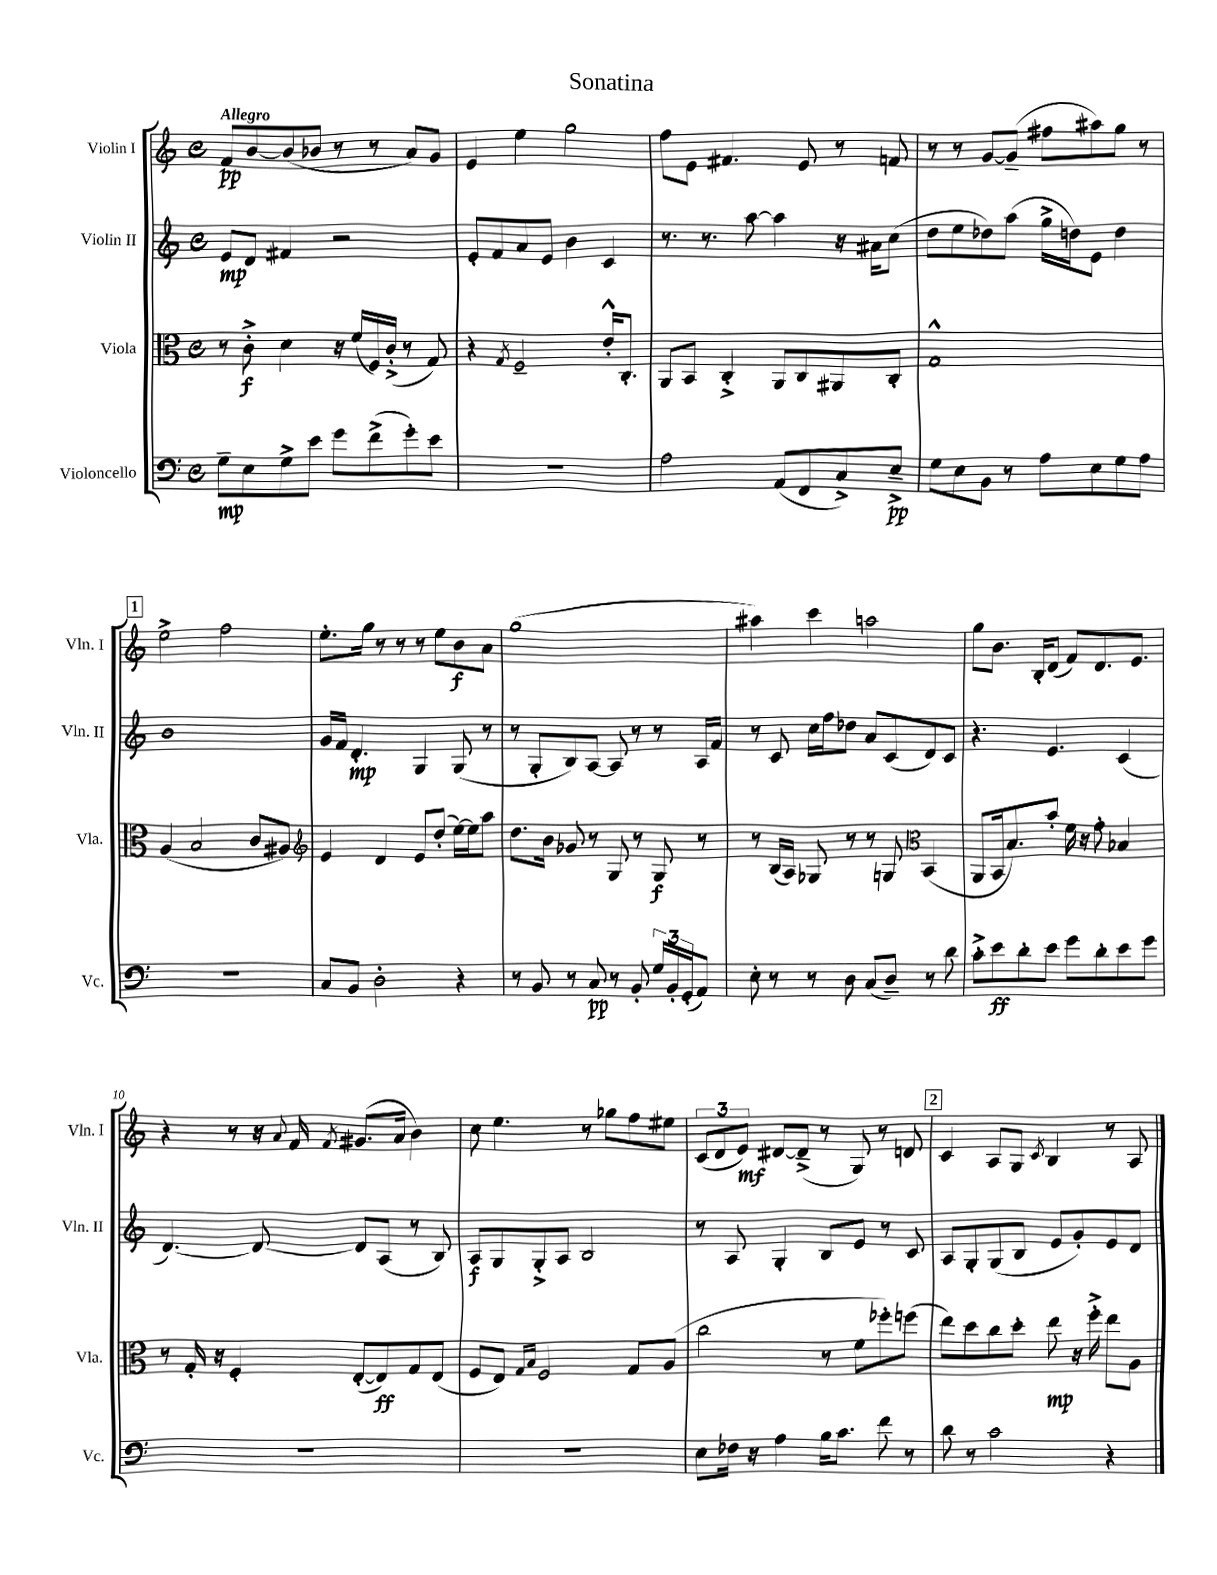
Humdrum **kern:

**kern	**kern	**kern	**kern
*staff4	*staff3	*staff2	*staff1
*clefF4	*clefC3	*clefG2	*clefG2
*k[]	*k[]	*k[]	*k[]
*M4/4	*M4/4	*M4/4	*M4/4
*met(c)	*met(c)	*met(c)	*met(c)
8G~\L	8r	8e/L	8f/L
8E\	8c'^\	8d/J	[8b/
8G^\	4d\	4f#/	(8b/]
8e\J	.	.	8b-/J
8g\L	16r	2r	8r
.	(16f/LL	.	.
(8f^\	16F/)	.	8r
.	(16c'^/JJ	.	.
8g'\)	8r	.	8a/L)
8e\J	8G/)	.	8g/J
=	=	=	=
1r	4r	8e'/L	4e/
.	.	8f/	.
.	8qG/	.	.
.	2F~/	8a/	4ee\
.	.	8e/J	.
.	.	4b\	2gg\
.	16e'^^/LK	4c/	.
.	8.C'/J	.	.
=	=	=	=
2A\	8AA/L	8.r	8ff\L
.	8BB/J	.	8e\J
.	.	8.r	.
.	4C'^/	.	4.f#/
.	.	[8aa\	.
(8AA/L	8AA/L	4aa\]	.
8FF/	8C/	.	8e/
8C^/)	8AA#/	16r	8r
.	.	16a#\LK	.
8E~^/J	8C'/J	(8cc\J	8f/
=	=	=	=
8G\L	1G^^	8dd\L	8r
8E\	.	8ee\	8r
8BB\J	.	8dd-\)	[8g/L
8r	.	(8aa\J	(8g~/]J
8A\L	.	16gg^\LL	8ff#\L
.	.	16dd\J)	.
8E\	.	8e\J	8aa#\)
8G\	.	4dd\	8gg\J
8A\J	.	.	8r
=	=	=	=
1r	(4A/	1b	2ee^\
.	2B/	.	.
.	.	.	2ff\
.	8c/L	.	.
.	8A#/J)	.	.
=	=	=	=
*	*clefG2	*	*
8C/L	4e/	16g/LL	8.ee'\L
.	.	16f/JJ	.
8BB/J	.	4.d'/	.
.	.	.	16gg\Jk
2D'\	4d/	.	8r
.	.	.	8r
.	8e/L	4G/	8r
.	(8dd'/J	.	8ee\L
4r	[16ee\LL)	(8G/	8b\
.	16ee\]J	.	.
.	8aa\J	8r	8a\J
=	=	=	=
8r	8.dd\L	8r	(1gg
8BB/	.	8G'/L	.
.	16b\Jk	.	.
8r	8g-/	8B/)	.
8C/	8r	[8A/J	.
8r	8G/	8A/]	.
8BB'/	8r	8r	.
24G/LL	8G/	8r	.
24BB'/	.	.	.
(24GG'/J	.	.	.
8AA/J)	8r	16A/LL	.
.	.	16f/JJ	.
=	=	=	=
8E'\	8r	8r	4aa#\)
8r	(16B/LL	8c/	.
.	16A/JJ)	.	.
8r	8G-/	16cc\LL	4ccc\
.	.	16ff\J	.
8D\	8r	8dd-\J	.
(8C/L	8r	8a/L	2aa\
8D~/J)	8G/	(8c/	.
*	*clefC3	*	*
8r	(4BB/	8d/)	.
8d\	.	8c/J	.
=	=	=	=
8c'^\L	8AA/L	4.r	8gg\L
8e\	16BB/k	.	8.b\J
.	8.B/)	.	.
8d'\	.	.	.
.	.	.	16B'/LK
8e\J	8b'/J	4.e/	(8d/J
8g\L	16f\	.	8f/L)
.	16r	.	.
8d'\	8g'\	.	8.d/
8e\	4B-/	(4c/	.
.	.	.	8.e/J
8g\J	.	.	.
=	=	=	=
1r	8r	[4.d/)	4r
.	16G'/	.	.
.	16r	.	.
.	4F'/	.	8r
.	.	8d/_	16r
.	.	.	8qqa/
.	.	.	16f/
.	.	.	8qf/
.	([8E'/L	8d/]L	(8.g#/L
.	8E/])	(8A/J	.
.	.	.	16a/Jk
.	8G/	8r	4b\)
.	(8E/J	8B/)	.
=	=	=	=
1r	8F/L	8A/L	8cc\
.	8E/J)	8G/	4.ee\
.	16qqG/LL	.	.
.	16qqB/JJ	.	.
.	2F/	8G'^/	.
.	.	8A/J	.
.	.	2B/	8r
.	.	.	8gg-\L
.	8G/L	.	8ff\
.	(8A/J	.	8ee#\J
=	=	=	=
8E\L	2cc\	8r	(12c/L
.	.	.	12d/
16F-\Jk	.	8A/	.
.	.	.	12e/J)
16r	.	.	.
4A\	.	4G'/	[8d#/L
.	.	.	(8d#~^/]J
16B\LK	8r	8B/L	8r
8.c\J	.	.	.
.	8f\L	8e/J	8G/)
8f\	8ff-'\)	8r	8r
8r	(8ff\J	8c/	8d/
=	=	=	=
8d\	8ee\L)	8A/L	4c/
8r	8dd\	8G'/	.
2c\	8cc\	(8G/	8A/L
.	8dd'\J	8B/J	8G/J
.	.	.	8qc/
.	8ee\	8e/L	4B/
.	16r	8g'/)	.
.	16ff'^\	.	.
4r	8ee\L	8e/	8r
.	8A\J	8d/J	8A/
==	==	==	==
*-	*-	*-	*-
